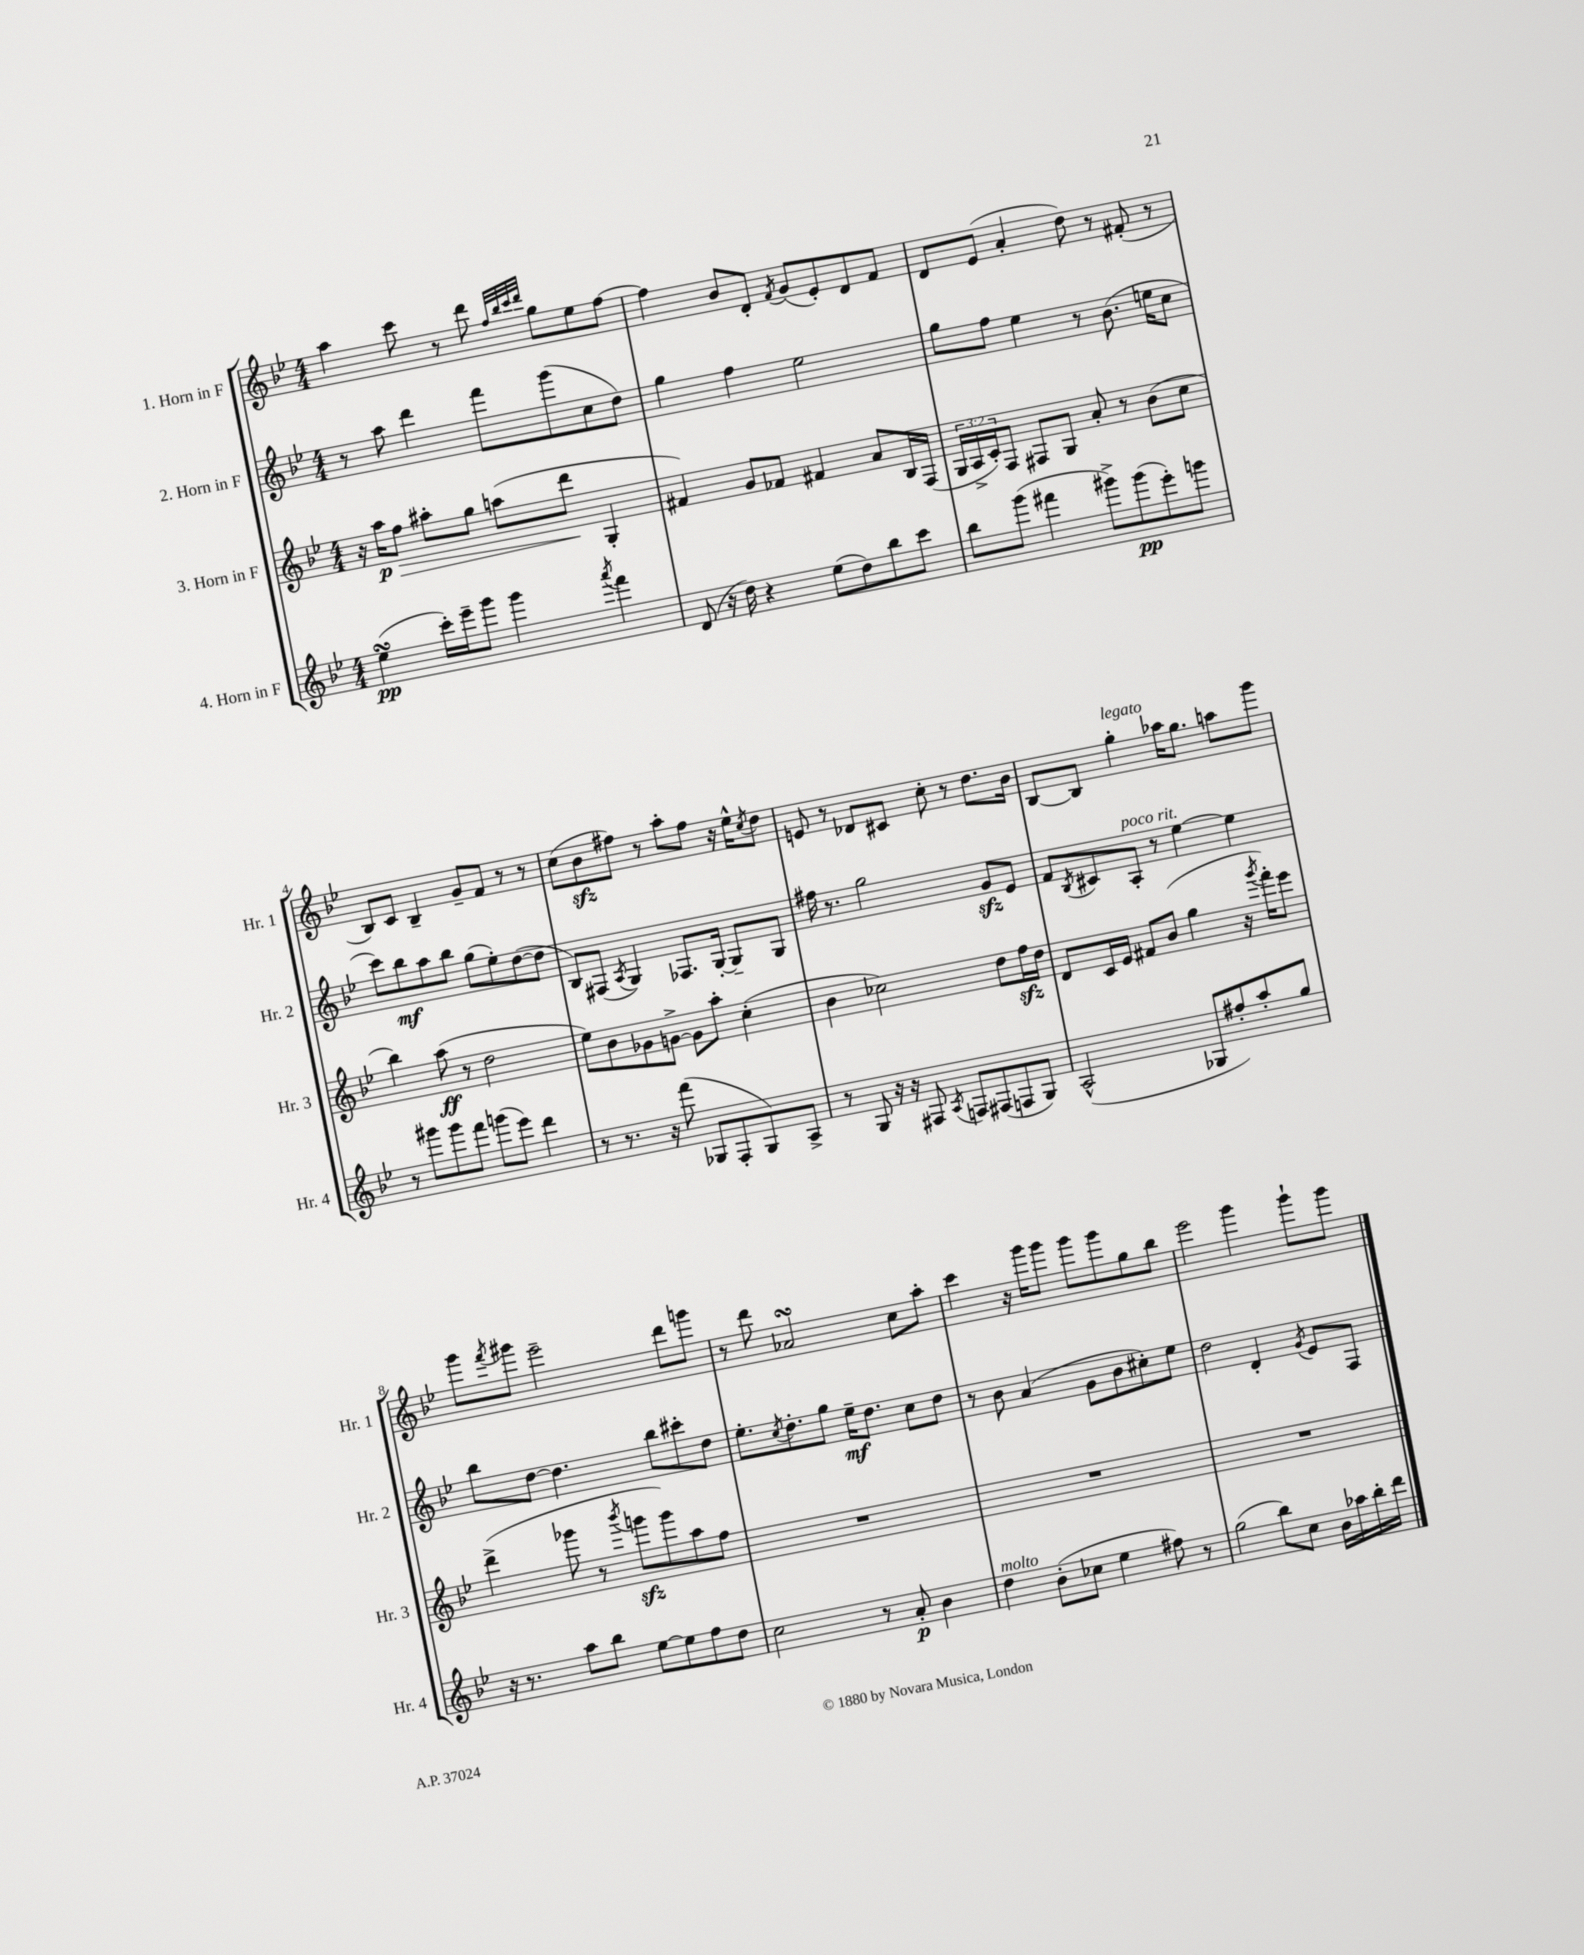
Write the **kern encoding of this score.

**kern	**dynam	**kern	**dynam	**kern	**dynam	**kern
*part4	*part4	*part3	*part3	*part2	*part2	*part1
*staff4	*staff4	*staff3	*staff3	*staff2	*staff2	*staff1
*I"4. Horn in F	*	*I"3. Horn in F	*	*I"2. Horn in F	*	*I"1. Horn in F
*I'Hr. 4	*	*I'Hr. 3	*	*I'Hr. 2	*	*I'Hr. 1
*clefG2	*	*clefG2	*	*clefG2	*	*clefG2
*k[b-e-]	*	*k[b-e-]	*	*k[b-e-]	*	*k[b-e-]
*M4/4	*	*M4/4	*	*M4/4	*	*M4/4
=1	=1	=1	=1	=1	=1	=1
(4ee-sSSs\	pp	16r	.	8r	.	4aa\
.	.	16aa\KL	p	.	.	.
!	!	!	!LO:HP:b	!	!	!
.	.	8ff\J	>	8aa\	.	.
16ccc'\LL)	.	8aa#X'\L	.	4ddd\	.	8ccc\
16eee-~\J	.	.	.	.	.	.
8ggg\J	.	8gg\J	.	.	.	8r
4ggg\	.	(8aan\L	.	8fff\L	.	8ddd\
.	.	.	.	.	.	32qqff/LLL
.	.	.	.	.	.	32qqbb-/
.	.	.	.	.	.	32qqccc/
.	.	.	.	.	.	32qqddd/JJJ
.	.	8ddd\J	.	(8ggg\	.	8gg\L
8qaaa/	.	.	.	.	.	.
4fff\	.	4G'/	]	8cc\	.	8ee-\
.	.	.	.	8dd\J)	.	[8ff\J
=2	=2	=2	=2	=2	=2	=2
(8d/	.	4f#X/)	.	4gg\	.	4ff\]
16r	.	.	.	.	.	.
16dd\)	.	.	.	.	.	.
4r	.	8g/L	.	4ff\	.	8b-/L
.	.	8f-X/J	.	.	.	8d'/J
.	.	.	.	.	.	8qf/
(8ee-\L	.	4f#X/	.	2ee-\	.	(8g/L
8dd\)	.	.	.	.	.	8e-'/)
8bb-\	.	8a/L	.	.	.	8d/
8ccc\J	.	16B-/L	.	.	.	8f/J
.	.	(16F/JJ	.	.	.	.
=3	=3	=3	=3	=3	=3	=3
8bb-\L	.	24G/LL	.	8gg\L	.	8d/L
.	.	24A^/	.	.	.	.
.	.	24c'/J)	.	.	.	.
(8ggg\J	.	8F/J	.	8ff\J	.	(8e-/J
4fff#X\	.	8F#X/L	.	4ee-\	.	4a'/
.	.	8G/J	.	.	.	.
8ggg#X^\L)	.	8a'/	.	8r	.	8dd\)
(8ggg#\	pp	8r	.	(8.b-\	.	8r
8eee-'\)	.	(8b-\L	.	.	.	(8f#X'/
.	.	.	.	16een\KL	.	.
8gggn\J	.	8cc\J	.	8cc\J	.	8r
!!LO:LB:g=z
=4	=4	=4	=4	=4	=4	=4
8r	.	4bb-\)	.	8ccc\L)	.	8B-/L)
8ggg#X\L	.	.	.	8bb-\	mf	8c/J
8ggg#\	.	(8aa\	ff	8aa\	.	4B-~/
8fff\J	.	8r	.	8bb-\J	.	.
(8gggn\L	.	2dd\	.	(8gg\L	.	8g~/L
8eee-\J)	.	.	.	8ee-'\)	.	8f/J
4ddd\	.	.	.	([8dd\	.	8r
.	.	.	.	8dd\J]	.	8r
=5	=5	=5	=5	=5	=5	=5
8r	.	8ee-\L)	.	8B-/L)	.	(8cc\L
8.r	.	8b-\	.	(8F#X/J	.	8b-zz\
.	.	.	.	8qA/	.	.
.	.	8g-X\	.	4G/)	.	8ff#X\J)
16r	.	.	.	.	.	.
(8fff\	.	[8gn^\J	.	.	.	8r
8G-X/L	.	8g\L]	.	8.F-X/L	.	8aa'\L
8F'/	.	8aa'\J	.	.	.	8ff#\J
.	.	.	.	[16G'/Jk	.	.
8G-/)	.	(4cc'\	.	8G~/L]	.	16r
.	.	.	.	.	.	16ee-^^\KL
.	.	.	.	.	.	8qcc/
8A^/J	.	.	.	8G/J	.	8dd\J
=6	=6	=6	=6	=6	=6	=6
8r	.	4b-\	.	16ff#X\	.	8en/
.	.	.	.	8.r	.	.
8G/	.	.	.	.	.	8r
16r	.	2cc-X\)	.	2gg\	.	8d-X/L
16r	.	.	.	.	.	.
8F#X/	.	.	.	.	.	8c#X/J
8qA/	.	.	.	.	.	.
8Fn/L	.	.	.	.	.	8cc'\
(8F#X/	.	.	.	.	.	8r
8Fn/	.	8dd\L	.	8gzz/L	.	8.dd\L
8G/J)	.	16ffzz\L	.	8e-/J	.	.
.	.	16dd\JJ	.	.	.	16b-\Jk
=7	=7	=7	=7	=7	=7	=7
(2A^^/	.	8d/L	.	8f/L	.	[8B-/L
.	.	.	.	8qB-/	.	.
.	.	16c/L	.	8c#X/	.	8B-/J]
.	.	16e-/JJ	.	.	.	.
!	!	!	!	!	!	!LO:TX:a:i:t=legato
!	!	!	!	!LO:TX:a:i:t=poco rit.	!	!
.	.	8f#X/L	.	8A'/J	.	4gg'\
.	.	(8b-/J	.	8r	.	.
8G-X/L	.	4gg\	.	[4ee-\	.	16aa-X\KL
.	.	.	.	.	.	8.gg\J
8ff#X'/)	.	.	.	.	.	.
8aa'/	.	16r	.	4ee-\]	.	8aan\L
.	.	8qggg/	.	.	.	.
.	.	16fff'\KL)	.	.	.	.
8gg/J	.	8eee-\J	.	.	.	8ggg\J
!!LO:LB:g=z
=8	=8	=8	=8	=8	=8	=8
16r	.	(4ddd^\	.	8bb-\L	.	8ggg\L
8.r	.	.	.	.	.	.
.	.	.	.	.	.	8qfff/
.	.	.	.	[8dd\J	.	8ggg#X\J
8aa\L	.	8ggg-X\	.	4.dd\]	.	2eee-~\
8bb-\J	.	8r	.	.	.	.
.	.	8qbbb-/	.	.	.	.
[8ee-\L	.	8gggnzz\L	.	.	.	.
8ee-\]	.	8ggg\)	.	8bb-\L	.	.
8ff\	.	8aa\	.	8ccc#X'\	.	8ddd\L
8dd\J	.	8ff\J	.	8dd\J	.	8gggn\J
=9	=9	=9	=9	=9	=9	=9
2cc\	.	1r	.	8.ee-'\L	.	8r
.	.	.	.	.	.	8ddd\
.	.	.	.	8qcc/	.	.
.	.	.	.	8.dd'\	.	.
.	.	.	.	.	.	2a-XsSSs/
.	.	.	.	8gg\J	.	.
8r	.	.	.	16ee-~\KL	mf	.
.	.	.	.	8.dd\J	.	.
8a'/	p	.	.	.	.	.
4b-\	.	.	.	8cc\L	.	8cc\L
.	.	.	.	8dd\J	.	8aa'\J
=10	=10	=10	=10	=10	=10	=10
!LO:TX:a:i:t=molto	!	!	!	!	!	!
4dd\	.	1r	.	8r	.	4ccc\
.	.	.	.	8b-\	.	.
(8b-'\L	.	.	.	(4a/	.	16r
.	.	.	.	.	.	16ggg\KL
8cc-X\J	.	.	.	.	.	8ggg\J
4ee-\	.	.	.	8g\L	.	8ggg\L
.	.	.	.	8b-\	.	8ggg\
8ff#X\)	.	.	.	8cc#X'\)	.	8gg\
8r	.	.	.	8ee-\J	.	8bb-\J
=11	=11	=11	=11	=11	=11	=11
(2gg\	.	1r	.	2dd\	.	2eee-\
8bb-\L)	.	.	.	4d'/	.	4ggg\
8cc\J	.	.	.	.	.	.
.	.	.	.	8qg/	.	.
16b-\LL	.	.	.	8e-/L	.	8ggg`\L
16aa-X\	.	.	.	.	.	.
16bb-'\	.	.	.	8F/J	.	8ggg\J
16ddd\JJ	.	.	.	.	.	.
==	==	==	==	==	==	==
*-	*-	*-	*-	*-	*-	*-
